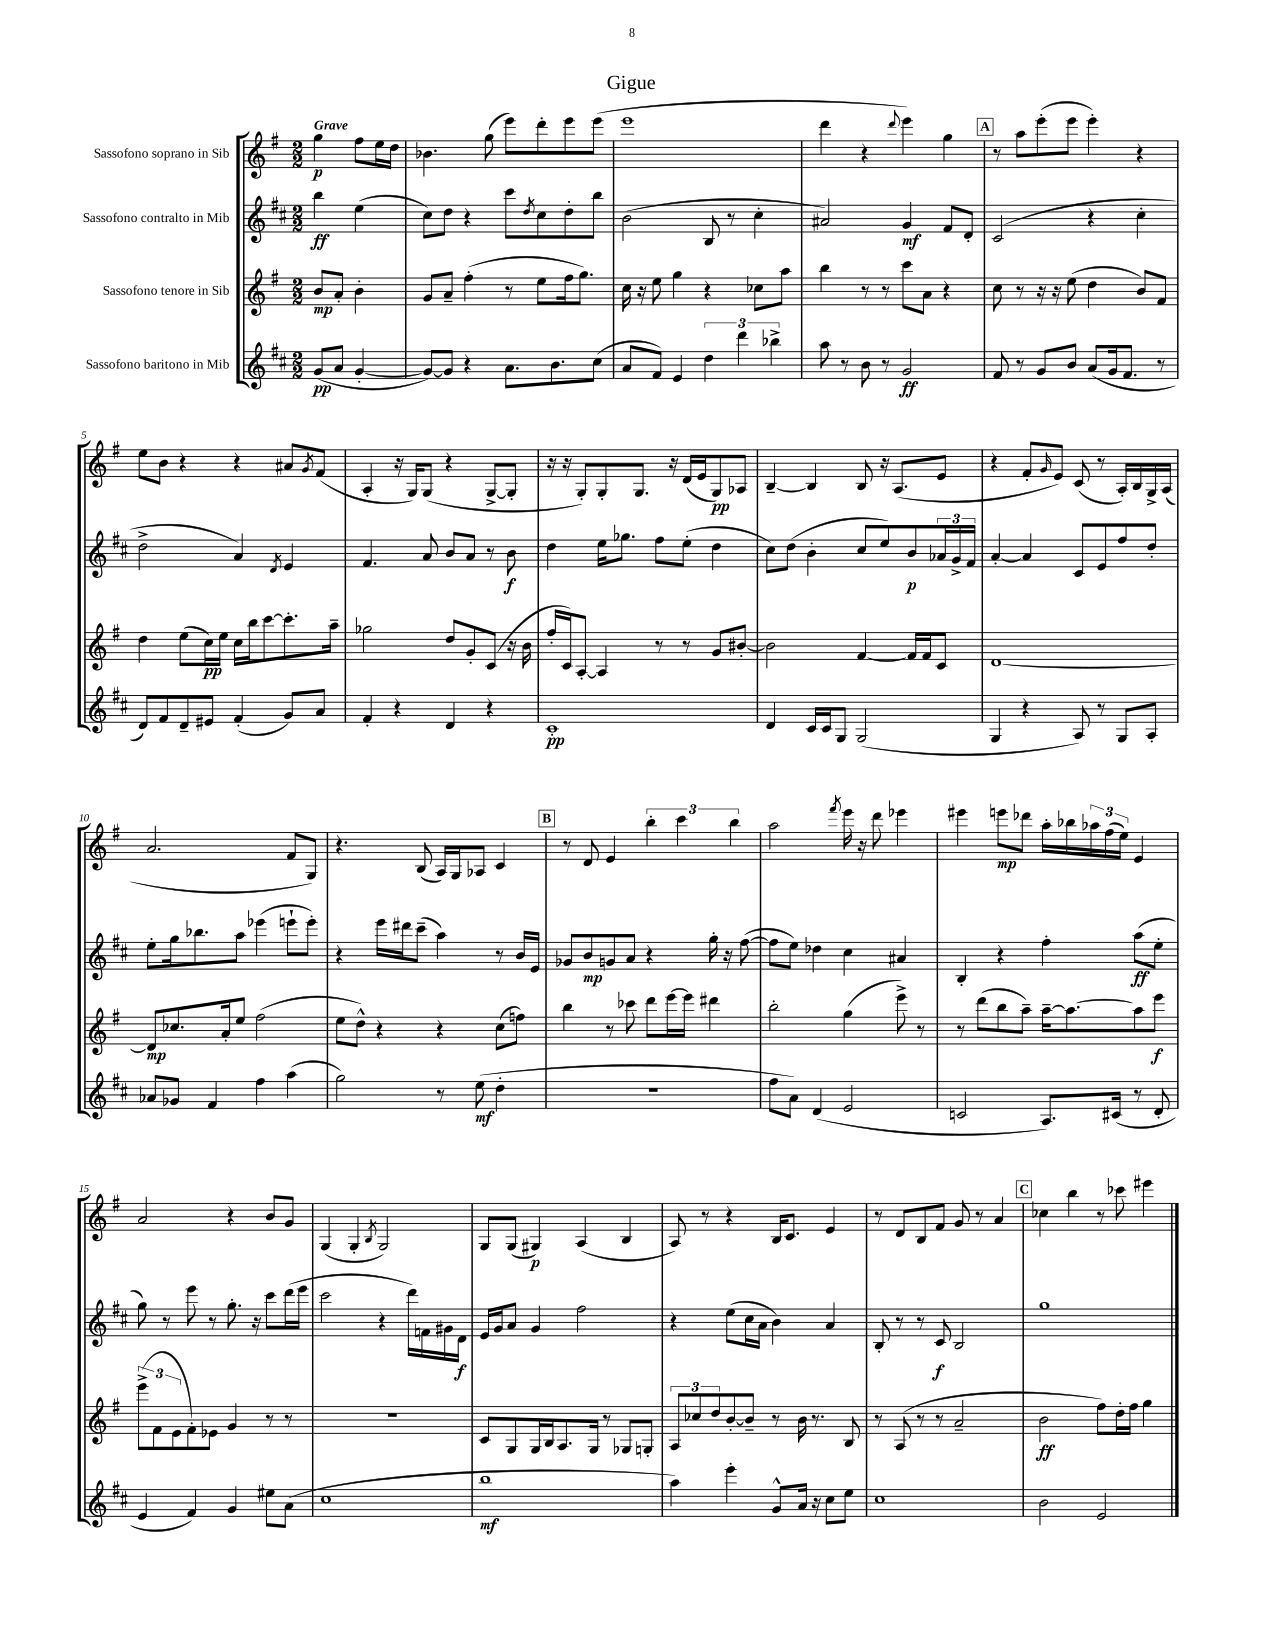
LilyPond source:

\header { title = "Gigue" }
<<
\new StaffGroup <<
\new Staff = "s0" \with { instrumentName = "Sassofono soprano in Sib" } {
    \clef treble \key g \major \numericTimeSignature \time 2/2 \partial 2 \tempo "Grave"
    g''4\p fis''8 e''16 d''16 |
    bes'4. g''8( e'''8) d'''8-. e'''8 e'''8( |
    e'''1 |
    d'''4 r4 \appoggiatura { d'''8 } e'''4) g''4 |
    \mark \markup { \box "A" } r8 a''8 e'''8-.( e'''8 e'''4-.) r4 |
    e''8 b'8 r4 r4 ais'8 \acciaccatura { g'8 } fis'8( |
    a4-. r16 g16) g8( r4 g8~-> g8-. |
    r16 r16 g8-.) g8-. g8. r16 d'16( e'16 g8\pp) aes8 |
    b4~-- b4 b8 r16 a8.( e'8 |
    r4 fis'8-. \grace { g'16 } e'8) c'8( r8 a16-.) b16 g16-> a16( |
    a'2. fis'8 g8) |
    r4. b8( a16) g16 aes8 c'4 |
    \mark \markup { \box "B" } r8 d'8 e'4 \tuplet 3/2 { b''4-. c'''4 b''4 } |
    a''2 \acciaccatura { fis'''8 } e'''16 r16 d'''8 ees'''4 |
    eis'''4 e'''8\mp des'''8 a''16-. bes''16 \tuplet 3/2 { aes''16 fis''16( e''16) } e'4 |
    a'2 r4 b'8 g'8 |
    g4( g4-. \acciaccatura { b8 } g2) |
    g8 g8( gis4\p) a4( b4 |
    a8) r8 r4 b16 c'8. e'4 |
    r8 d'8 b8 fis'8 g'8 r8 a'4 |
    \mark \markup { \box "C" } ces''4 b''4 r8 ces'''8 eis'''4 \bar "|." |
}
\new Staff = "s1" \with { instrumentName = "Sassofono contralto in Mib" } {
    \clef treble \key d \major \numericTimeSignature \time 2/2 \partial 2
    b''4\ff e''4( |
    cis''8) d''8 r4 cis'''8 \acciaccatura { d''8 } cis''8 d''8-. b''8 |
    b'2( b8 r8 cis''4-. |
    ais'2) g'4\mf fis'8 d'8-. |
    \mark \markup { \box "A" } cis'2( r4 cis''4-. |
    d''2-> a'4) \acciaccatura { d'8 } e'4 |
    fis'4. a'8 b'8 a'8 r8 b'8\f |
    d''4 e''16 ges''8. fis''8 e''8-.( d''4 |
    cis''8) d''8( b'4-. cis''8 e''8) b'8\p \tuplet 3/2 { aes'16 g'16-> fis'16 } |
    a'4~-. a'4 cis'8 e'8 fis''8 d''8-. |
    e''8-. g''16 bes''8. a''8 ees'''4( e'''8-! e'''8-.) |
    r4 e'''16 dis'''16 cis'''8--( a''4) r8 b'16 e'16 |
    \mark \markup { \box "B" } ges'8 b'8\mp g'8 a'8 r4 g''16-. r16 fis''8~( |
    fis''8 e''8) des''4 cis''4 ais'4 |
    b4-. r4 fis''4-. a''8\ff( e''8-. |
    g''8) r8 e'''8 r8 g''8.-. r16 cis'''8 d'''16( e'''16 |
    cis'''2 r4 d'''16) f'16 gis'16 d'16\f |
    e'16 g'16 a'8 g'4 fis''2 |
    r4 e''8( cis''16 a'16 b'4) a'4 |
    b8-. r8 r8 cis'8\f b2 |
    \mark \markup { \box "C" } g''1 \bar "|." |
}
\new Staff = "s2" \with { instrumentName = "Sassofono tenore in Sib" } {
    \clef treble \key g \major \numericTimeSignature \time 2/2 \partial 2
    b'8\mp a'8-. b'4-. |
    g'8 a'8-- fis''4-.( r8 e''8 fis''16 g''8.) |
    c''16 r16 e''8 g''4 r4 ces''8 a''8 |
    b''4 r8 r8 c'''8 a'8 r4 |
    \mark \markup { \box "A" } c''8 r8 r16 r16 e''8( d''4 b'8) fis'8 |
    d''4 e''8( c''16\pp) e''16 c''16 b''16 c'''8~ c'''8.-. a''16-- |
    ges''2 d''8 g'8-. c'8( r16 b'16 |
    fis''16-. c'16) a8~-. a4 r8 r8 g'8 bis'8~-. |
    bis'2 fis'4~ fis'16 fis'16 c'8 |
    d'1~ |
    d'8\mp ces''8. a'16-. e''8 fis''2( |
    e''8 d''8-^) r4 r4 c''8( f''8) |
    \mark \markup { \box "B" } b''4 r8 ces'''8 d'''8 e'''16~ e'''16 dis'''4 |
    b''2-. g''4( e'''8->) r8 |
    r8 d'''8( b''8 a''8--) a''16~-- a''8.~ a''8 e'''8\f |
    \tuplet 3/2 { e'''8->( fis'8 e'8 } fis'8-.) ees'8 g'4 r8 r8 |
    R1 |
    c'8 g8 g16 b16 a8. g16 r8 ges8 g8-. |
    \tuplet 3/2 { a8 ces''8 d''8 } b'8~-. b'8-- r8 b'16 r8. b8 |
    r8 a8( r8 r8 a'2-- |
    \mark \markup { \box "C" } b'2\ff fis''8) d''16-. fis''16 g''4 \bar "|." |
}
\new Staff = "s3" \with { instrumentName = "Sassofono baritono in Mib" } {
    \clef treble \key d \major \numericTimeSignature \time 2/2 \partial 2
    g'8\pp( a'8 g'4~-. |
    g'8~) g'8 r4 a'8. b'8. cis''8( |
    a'8 fis'8) e'4 \tuplet 3/2 { d''4 d'''4 bes''4-> } |
    a''8 r8 b'8 r8 g'2\ff |
    \mark \markup { \box "A" } fis'8 r8 g'8 b'8 a'8( g'16 fis'8. r8 |
    d'8) fis'8 d'8-- eis'8 fis'4-.( g'8) a'8 |
    fis'4-. r4 d'4 r4 |
    cis'1-.\pp |
    d'4 cis'16 cis'16 g8 g2( |
    g4 r4 a8) r8 g8 a8-. |
    aes'8 ges'8 fis'4 fis''4 a''4( |
    g''2) r8 e''8\mf( d''4-. |
    \mark \markup { \box "B" } R1 |
    fis''8 a'8) d'4( e'2 |
    c'2 a8.) cis'16( r8 d'8-. |
    e'4 fis'4) g'4 eis''8 a'8( |
    cis''1 |
    b''1\mf |
    a''4) e'''4-. g'8-^ a'16 r16 cis''8 e''8 |
    cis''1 |
    \mark \markup { \box "C" } b'2 e'2 \bar "|." |
}
>>
>>
